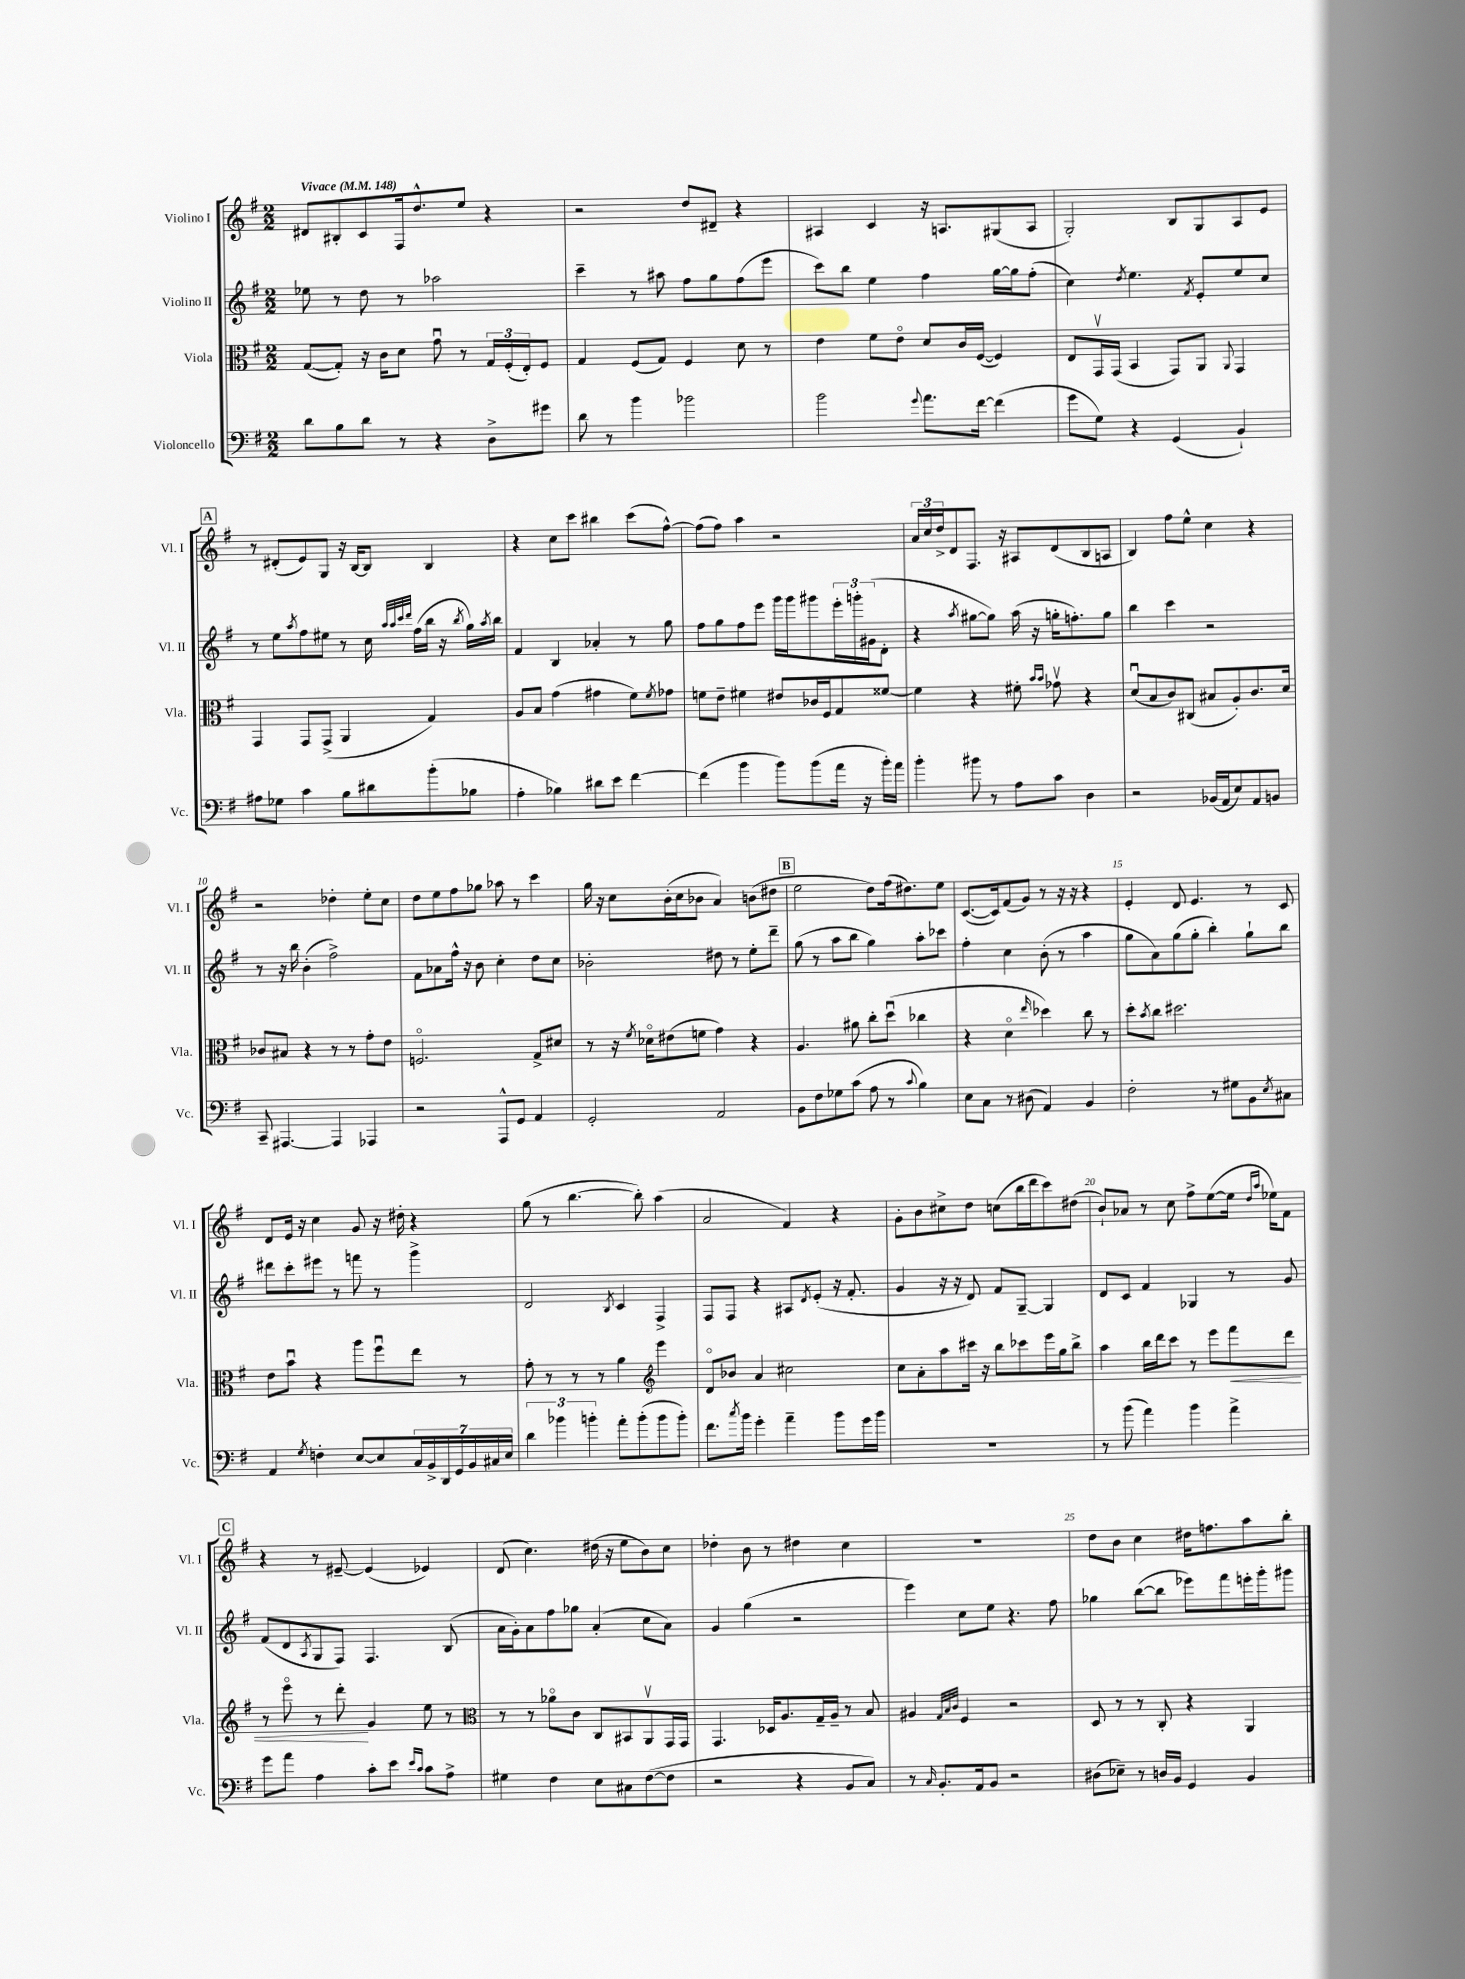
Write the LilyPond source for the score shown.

<<
\new StaffGroup <<
\new Staff = "s0" \with { instrumentName = "Violino I" shortInstrumentName = "Vl. I" } {
    \clef treble \key g \major \numericTimeSignature \time 2/2 \tempo "Vivace" 4 = 148
    dis'8 bis8-. c'8 fis16 d''8.-^ e''8 r4 |
    r2 d''8 dis'8-- r4 |
    ais4 c'4 r16 a8. gis8( a8 |
    g2-.) b8 g8 a8 e'8 |
    \mark \markup { \box "A" } r8 dis'8-.( e'8) g8 r16 b16~ b8 b4 |
    r4 c''8 c'''8 bis''4 c'''8( fis''8~-^) |
    fis''8( fis''8) a''4 r2 |
    \tuplet 3/2 { a'16 c''16 d''16-> } d'8 fis8. r16 ais8 d'8( b8 a8 |
    b4) fis''8 e''8-^ c''4 r4 |
    r2 des''4-. e''8-. c''8 |
    d''8 e''8 fis''8 ges''8 aes''8 r8 c'''4 |
    g''16 r16 c''8 b'16-.( c''16 bes'8 a'4) b'8( dis''8 |
    \mark \markup { \box "B" } e''2 d''8) fis''16( dis''8.) e''8 |
    c'8.~( c'16) fis'8( g'8) r8 r16 r16 r4 |
    e'4-. d'8 e'4. r8 c'8 |
    d'8 e'16 r16 c''4 g'8 r16 dis''16-. r4 |
    g''8( r8 b''4.~ b''8-.) a''4( |
    a'2 fis'4) r4 |
    g'8-. b'8 cis''8-> d''8 c''8( b''16 d'''16 c'''8) dis''8( |
    b'8-!) aes'8 r8 c''8 fis''8-> e''8~( e''16 \grace { d''16 a''16 } ees''16) fis'8 |
    \mark \markup { \box "C" } r4 r8 eis'8~-- eis'4( ees'4) |
    d'8( c''4.) dis''16( r16 e''8 b'8) c''8 |
    des''4-. b'8 r8 dis''4 c''4 |
    R1 |
    d''8 b'8 c''4 dis''16 f''8. a''8 b''8-. \bar "|." |
}
\new Staff = "s1" \with { instrumentName = "Violino II" shortInstrumentName = "Vl. II" } {
    \clef treble \key g \major \numericTimeSignature \time 2/2
    ees''8 r8 d''8 r8 aes''2 |
    c'''4-- r8 ais''8 fis''8 g''8 fis''8( e'''8 |
    c'''8) b''8 e''4 fis''4 g''16~ g''16 fis''8-.( |
    c''4) \acciaccatura { d''8 } e''4. \acciaccatura { fis'8 } e'8-. e''8 c''8 |
    \mark \markup { \box "A" } r8 e''8 \acciaccatura { a''8 } fis''8 eis''8 r8 c''16 \grace { a''32 a''32 c'''32 d'''32 } fis''16( b''16 r16 \acciaccatura { b''8 } g''16) \acciaccatura { a''8 } b''16 |
    fis'4 b4 aes'4-. r8 g''8 |
    fis''8 g''8 fis''8 e'''8 g'''16 g'''16 gis'''8 \tuplet 3/2 { e'''16-. g'''16-. gis'16( } d'8-. |
    r4 \acciaccatura { a''8 } gis''8~ gis''8) a''16( r16 g''16-. f''8.-.) g''8 |
    b''4 c'''4 r2 |
    r8 r16 b''16 b'4-.( fis''2->) |
    fis'8 aes'8 fis''16-^ r16 b'8 c''4-. d''8 c''8 |
    bes'2-. dis''8 r8 e''8-. d'''8-- |
    \mark \markup { \box "B" } g''8( r8 a''8 b''8 g''4) a''8-. ces'''8 |
    fis''4-. c''4 b'8-.( r8 a''4 |
    g''8 a'8) g''8( g''8-. b''4-.) g''8-! b''8 |
    dis'''8 c'''8-. eis'''8 r8 f'''8 r8 g'''4-> |
    d'2 \acciaccatura { b8 } c'4 fis4-> |
    fis8 fis8 r4 ais8 \acciaccatura { d'8 } e'8-.( r16 fis'8.-. |
    g'4 r16 r16 d'8) fis'8 g8~-- g4 |
    d'8 c'8 fis'4 ges4 r8 g'8 |
    \mark \markup { \box "C" } fis'8( d'8 \acciaccatura { a8 } g8 fis8) fis4. b8( |
    a'16 g'16-.) a'8 fis''8 ges''8 a'4-.( c''8 a'8) |
    g'4 g''4( r2 |
    e'''4) c''8 e''8 r4. fis''8 |
    ges''4 b''8~( b''8 ees'''8) fis'''8 e'''16-. g'''16-. gis'''8 \bar "|." |
}
\new Staff = "s2" \with { instrumentName = "Viola" shortInstrumentName = "Vla." } {
    \clef alto \key g \major \numericTimeSignature \time 2/2
    g8~( g8-.) r16 c'16 d'8 g'8\downbow r8 \tuplet 3/2 { g16 fis16-.( e16-.) } fis8 |
    g4 fis8( g8) fis4 d'8 r8 |
    e'4 fis'8 e'8\flageolet d'8 c'16 fis16~( fis4) |
    e8 g,16\upbow g,16( b,4 g,8) a,8 \appoggiatura { a,8 } g,4 |
    \mark \markup { \box "A" } g,4 g,8 g,8->( a,4 g4) |
    a8 b8 g'4( gis'4 fis'8) \acciaccatura { fis'8 } ges'8 |
    f'8 e'8-- fis'4 eis'8 ces'16 fis16 g8 fisis'8~ |
    fisis'4 r4 fis'8-. \grace { b'16 b'16 } ges'8\upbow r4 |
    d'8\downbow( b8 c'8) cis8( bis8 a8-.) c'8. d'16 |
    ces'8 bis8 r4 r8 r8 g'8-. e'8 |
    f2.\flageolet g8-> dis'8 |
    r8 r16 \acciaccatura { fis'8 } des'16\flageolet eis'8( f'8 g'4) r4 |
    \mark \markup { \box "B" } a4. ais'8 c''8-. d''8\downbow( ces''4 |
    r4 d'4\flageolet \grace { e''16 } des''4) c''8 r8 |
    d''8-. \acciaccatura { b'8 } c''8 dis''2. |
    e'8 b'8\downbow r4 a''8 fis''8\downbow e''8 r8 |
    g'8-. r8 r8 r8 a'4 \clef treble e'''4 |
    d'8\flageolet bes'8 a'4 cis''2 |
    c''8 a'8-. a''8 cis'''16 r16 b''8 ces'''8 e'''16 g''16 b''8-> |
    a''4 b''16 d'''16 c'''8 r8 e'''8 fis'''8\< d'''8 |
    \mark \markup { \box "C" } r8 e'''8\flageolet r8 d'''8-.\! g'4 e''8 r8 |
    \clef alto r8 r8 aes'8\flageolet c'8 c8 bis,8 a,8\upbow g,16 g,16 |
    g,4. des16 a8. g16-- a16-- r8 b8 |
    ais4 \grace { g32 b32 c'32 } fis4 r2 |
    d8 r8 r8 c8-. r4 a,4 \bar "|." |
}
\new Staff = "s3" \with { instrumentName = "Violoncello" shortInstrumentName = "Vc." } {
    \clef bass \key g \major \numericTimeSignature \time 2/2
    d'8 b8 d'8 r8 r4 d8-> gis'8 |
    d'8 r8 b'4 bes'2 |
    b'2 \appoggiatura { g'8 } a'8. fis'16~ fis'4( |
    g'8 g8) r4 g,4( b,4-!) |
    \mark \markup { \box "A" } ais8 ges8 c'4 b8 dis'8 b'8-.( bes8 |
    a4-. bes4) dis'8 e'8 fis'4~ |
    fis'4( b'4 b'8) b'8( a'16 r16 b'16-.) a'16 |
    b'4-. bis'8 r8 a8 c'8 d4 |
    r2 bes,16( a,16 e8) a,8 b,8 |
    c,8-- ais,,4.~ ais,,4 aes,,4 |
    r2 a,,8-^ g,8 a,4 |
    g,2-. a,2 |
    \mark \markup { \box "B" } b,8 fis8 ges8 c'8( a8 r8 \appoggiatura { c'8 } b4) |
    e8 c8 r8 dis8( a,4) b,4 |
    fis2-. r8 gis8 b,8 \acciaccatura { e8 } cis8 |
    a,4 \acciaccatura { g8 } f4-. e8~ e8 \tuplet 7/4 { c16 b,16-> d,16 g,16 b,16 cis16 e16 } |
    \tuplet 3/2 { d'4 bes'4 b'4-. } a'8-. b'8-.( b'8 b'8-.) |
    fis'8. \acciaccatura { c''8 } b'16 g'4-. a'4-- b'8 g'16 b'16 |
    R1 |
    r8 b'8( a'4) b'4 a'4-> |
    \mark \markup { \box "C" } g'8 a'8 a4 c'8-. e'8 \grace { e'16 c'16 } c'8 a8-> |
    gis4 fis4 e8 cis8 fis8~( fis8 |
    r2 r4 b,8 c8) |
    r8 \grace { c16 } b,8.-. a,16 b,8 r2 |
    dis8( ees8--) r8 d16 b,16 g,4 b,4 \bar "|." |
}
>>
>>
\layout { \context { \Score \override BarNumber.break-visibility = ##(#f #t #t) barNumberVisibility = #(every-nth-bar-number-visible 5) } }
